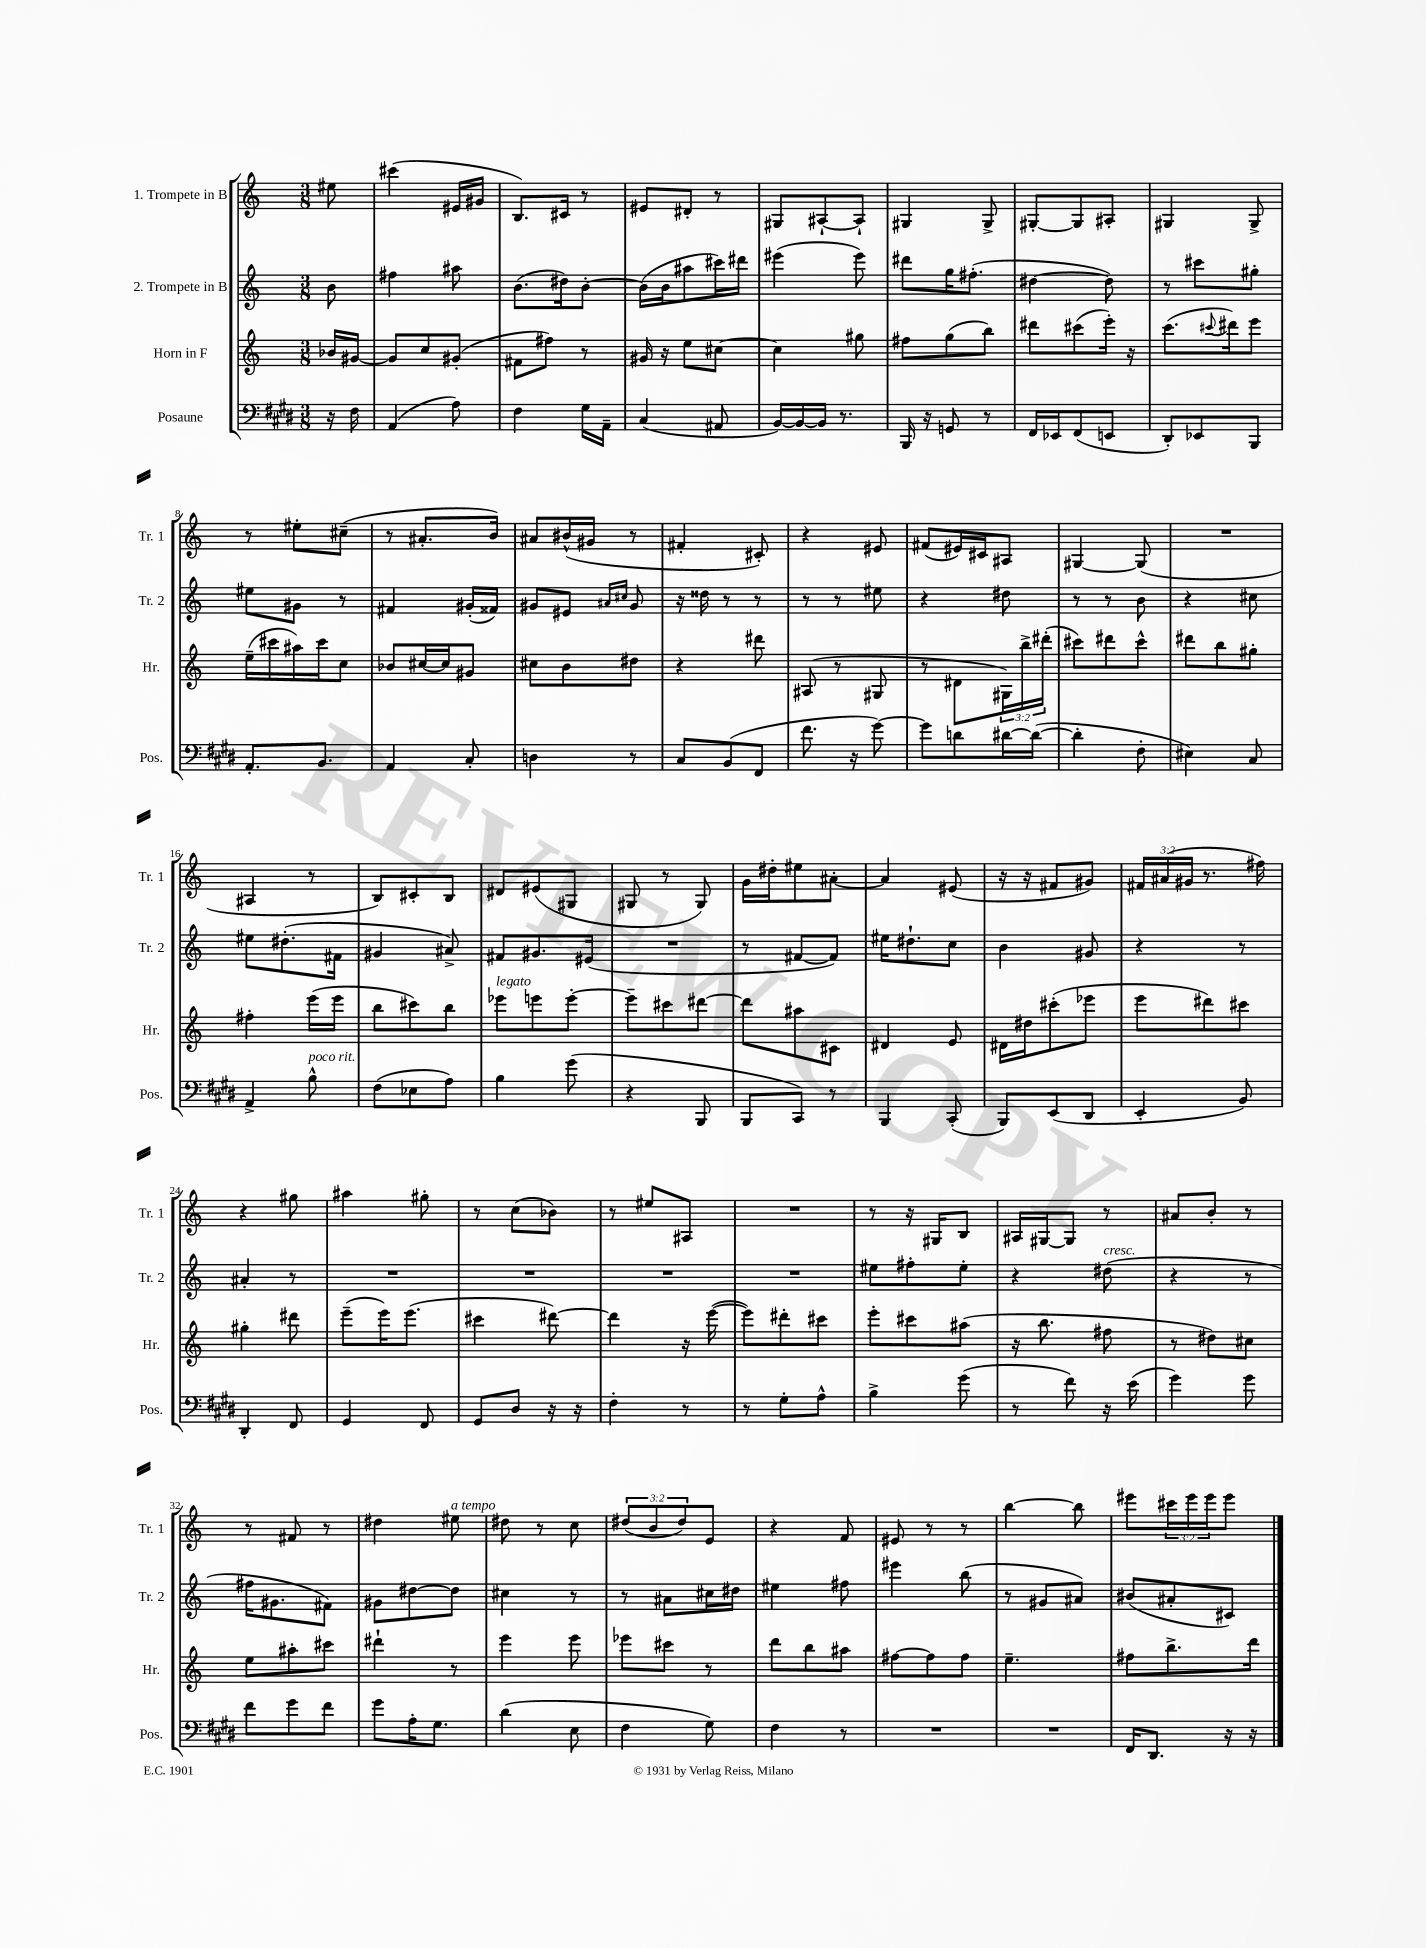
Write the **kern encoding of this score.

**kern	**kern	**kern	**kern
*part4	*part3	*part2	*part1
*staff4	*staff3	*staff2	*staff1
*I"Posaune	*I"Horn in F	*I"2. Trompete in B	*I"1. Trompete in B
*I'Pos.	*I'Hr.	*I'Tr. 2	*I'Tr. 1
*clefF4	*clefG2	*clefG2	*clefG2
*k[f#c#g#d#]	*k[]	*k[]	*k[]
*M3/8	*M3/8	*M3/8	*M3/8
=	=	=	=
16r	16b-X/LL	8b\	8ee#X\
16F#\	[16g#X/JJ	.	.
=1	=1	=1	=1
(4AA/	8g#/L]	4ff#X\	(4ccc#X\
.	8cc/	.	.
8A\)	(8g#X'/J	8aa#X\	16e#X/LL
.	.	.	16g#X/JJ
=2	=2	=2	=2
4F#\	8f#X\L	(8.b\L	8.B/L)
.	8ff#X\J)	.	.
.	.	16dd#X\k)	16c#X/Jk
16G#\LL	8r	[8b'\J	8r
16AA~\JJ	.	.	.
=3	=3	=3	=3
(4C#/	16g#X/	(16b\LL]	8e#X/L
.	16r	16b\J	.
.	8ee\L	8aa#X\	8d#X'/J
8AA#X/	[8cc#X\J	16ccc#X\L)	8r
.	.	16ddd#X\JJ	.
=4	=4	=4	=4
[16BB/LL)	4cc#\]	(4eee#X\	8G#X/L
16BB/_	.	.	.
16BB/JJ]	.	.	[8A#X`/
8.r	.	.	.
.	8gg#X\	8eee#\)	8A#`/J]
=5	=5	=5	=5
16BBB/	8ff#X\L	8ddd#X\L	4G#X/
16r	.	.	.
8GGn/	(8gg\	16gg\K	.
.	.	(8.ff#X'\J	.
8r	8bb\J)	.	8G#^/
=6	=6	=6	=6
16FF#/LL	8ddd#X\L	[4dd#X\	[8G#X'/L
16EE-X/J	.	.	.
(8FF#/	(8ccc#X\	.	8G#/]
8EEn/J	16eee'\Jk)	8dd#\])	8A#X'/J
.	16r	.	.
=7	=7	=7	=7
8DD#'/L)	(8.ccc\L	8r	4G#X/
8EE-X/	.	8ccc#X\L	.
.	8qqccc#X/	.	.
.	16ddd#X\k)	.	.
8BBB/J	8eee\J	8gg#X'\J	8G#^/
!!LO:LB:g=z
=8	=8	=8	=8
8.AA'/L	(16ee~\LL	8ee#X\L	8r
.	16ccc#X\	.	.
.	16aa#X\)	8g#X\J	8ee#X'\L
8.BB/J	16ccc#\J	.	.
.	8cc\J	8r	(8cc#X~\J
=9	=9	=9	=9
4AA/	8b-X/L	4f#X/	8r
.	[16cc#X/L	.	8.a#X'/L
.	16cc#/J]	.	.
8C#'/	8g#X/J	(16g#X'/LL	.
.	.	16f##X/JJ)	16b/Jk)
=10	=10	=10	=10
4Dn\	8cc#X\L	8g#X/L	8a#X/L
.	8b\	8e#X/J	(16b#X^^/L
.	.	.	16g#X/JJ
.	.	16qqa#X/LL	.
.	.	16qqcc#X/JJ	.
8r	8dd#X\J	8g#/	8r
=11	=11	=11	=11
8C#/L	4r	16r	4f#X'/
.	.	16dd##X\	.
(8BB/	.	8r	.
8FF#/J	8ddd#X\	8r	8c#X'/)
=12	=12	=12	=12
8.f#\	(8A#X/	8r	4r
.	8r	8r	.
16r	.	.	.
[8g#\)	8G#X/	8ee#X\	8e#X/
=13	=13	=13	=13
8g#\L]	8r	4r	(8f#X/L
8dn\	8d#X\L	.	16e#X/L)
.	.	.	16c#X/J
[16d#X\L	24G#X\L)	8dd#X\	8A#X/J
.	24bb^\	.	.
(16d#\JJ_	.	.	.
.	(24ddd#X'\JJ	.	.
=14	=14	=14	=14
4d#'\]	8ccc#X\L)	8r	[4G#X/
.	8ddd#X\	8r	.
8F#'\	8ccc#^^\J	8b\	(8G#/]
=15	=15	=15	=15
4E#X\)	8ddd#X\L	4r	4.r
.	8bb\	.	.
8C#/	8gg#X'\J	8cc#X\	.
!!LO:LB:g=z
=16	=16	=16	=16
4AA^/	4ff#X'\	8ee#X\L	4A#X/
.	.	(8.dd#X'\	.
!LO:TX:a:i:t=poco rit.	!	!	!
8B^^\	(16eee\LL	.	8r
.	16eee\JJ	16f#X\Jk	.
=17	=17	=17	=17
(8F#\L	8bb\L	4g#X/	8B/L)
8E-X\	8ccc#X\)	.	8c#X'/
8A\J)	8bb\J	8a#X^/)	8B/J
=18	=18	=18	=18
!	!LO:TX:a:i:t=legato	!	!
4B\	8eee-X\L	8f#X/L	8d#X/L
.	8eeen\	8.g#X/	(8e#X/
(8g#\	[8eee'\J	.	8G#X/J
.	.	(16e#X/Jk	.
=19	=19	=19	=19
4r	8eee~\L]	4.r	8G#X/
.	8ccc#X\	.	8r
8BBB/	[8ddd#X\J	.	8G#/)
=20	=20	=20	=20
8BBB/L	8ddd#\L]	8r	16g\LL
.	.	.	16dd#X'\J
8CC#/J)	8aa#X\	[8f#X/L	8ee#X\
8r	8c#X\J	8f#/J])	[8a#X'\J
=21	=21	=21	=21
4BBB/	4d#X/	16ee#X\KL	4a#/]
.	.	8.dd#X`\	.
(8CC#'/	8e/	8cc\J	(8e#X/
=22	=22	=22	=22
8BBB/L)	16d#X\LL	4b\	16r
.	16dd#X\J	.	16r
(8EE/	(8ccc#X'\	.	8f#X/L
8DD#/J	8eee-X\J	8g#X/	8g#X/J)
=23	=23	=23	=23
4EE'/	8eee\L	4r	24f#X/LL
.	.	.	(24a#X/
.	.	.	24g#X/JJ
.	8ddd#X\)	.	8.r
8BB/)	8ccc#X\J	8r	.
.	.	.	16ff#X\)
!!LO:LB:g=z
=24	=24	=24	=24
4DD#'/	4gg#X'\	4a#X'/	4r
8FF#/	8ddd#X\	8r	8gg#X\
=25	=25	=25	=25
4GG#/	(8eee~\L	4.r	4aa#X\
.	16eee\K)	.	.
.	(8.eee\J	.	.
8FF#/	.	.	8gg#X'\
=26	=26	=26	=26
8GG#/L	4ccc#X\	4.r	8r
8D#/J	.	.	(8cc\L
16r	[8ddd#X\)	.	8b-X\J)
16r	.	.	.
=27	=27	=27	=27
4F#'\	4ddd#\]	4.r	8r
.	.	.	8ee#X/L
8r	16r	.	8A#X/J
.	([16eee\	.	.
=28	=28	=28	=28
8r	8eee\L])	4.r	4.r
8G#'\L	8ddd#X'\	.	.
8A^^\J	8ccc#X\J	.	.
=29	=29	=29	=29
4B^\	8eee'\L	8ee#X\L	8r
.	8ccc#X\	8ff#X'\	16r
.	.	.	16G#X/KL
(8g#\	(8aa#X\J	8ee#'\J	8B/J
=30	=30	=30	=30
8r	16r	4r	16A#X/LL
.	8.bb\	.	[16G#X/J
8f#\)	.	.	8G#/J]
!	!	!LO:TX:a:i:t=cresc.	!
16r	8ff#X\	(8dd#X\	8r
(16e\	.	.	.
=31	=31	=31	=31
4g#\)	8r	4r	8a#X/L
.	8dd#X\L)	.	8b'/J
8g#\	8cc#X\J	8r	8r
!!LO:LB:g=z
=32	=32	=32	=32
8f#\L	8ee\L	16ff#X\KL	8r
.	.	8.g#X\	.
8g#\	8aa#X'\	.	8f#X/
8f#\J	8ccc#X\J	8f#X\J)	8r
=33	=33	=33	=33
8g#\L	4ddd#X`\	8g#X\L	4dd#X\
16A'\K	.	[8dd#X\	.
8.G#\J	.	.	.
!	!	!	!LO:TX:a:i:t=a tempo
.	8r	8dd#\J]	8ee#X\
=34	=34	=34	=34
(4d#\	4eee\	4cc#X\	8dd#X\
.	.	.	8r
8E\	8eee\	8r	8cc\
=35	=35	=35	=35
4F#\	8eee-X\L	8r	(12dd#X/L
.	.	.	12b/
.	8ccc#X\J	8a#X\L	.
.	.	.	12dd#/)
8G#\)	8r	16cc#X\L	8e/J
.	.	16dd#X\JJ	.
=36	=36	=36	=36
4F#\	8ddd\L	4ee#X\	4r
.	8bb\	.	.
8r	8aa#X\J	8ff#X\	8f/
=37	=37	=37	=37
4.r	[8ff#X\L	4eee#X\	8e#X/
.	8ff#\]	.	8r
.	8ff#\J	(8bb\	8r
=38	=38	=38	=38
4.r	4.ee~\	8r	[4bb\
.	.	8g#X/L	.
.	.	8a#X/J)	8bb\]
=39	=39	=39	=39
16FF#/KL	8ff#X\L	(8b#X/L	8eee#X\L
8.DD#/J	.	.	.
.	8.bb^\	8a#X'/	24ccc#X\L
.	.	.	24eee#\
.	.	.	24eee#\J
16r	.	8c#X/J)	8eee#\J
16r	16ddd\Jk	.	.
==	==	==	==
*-	*-	*-	*-
